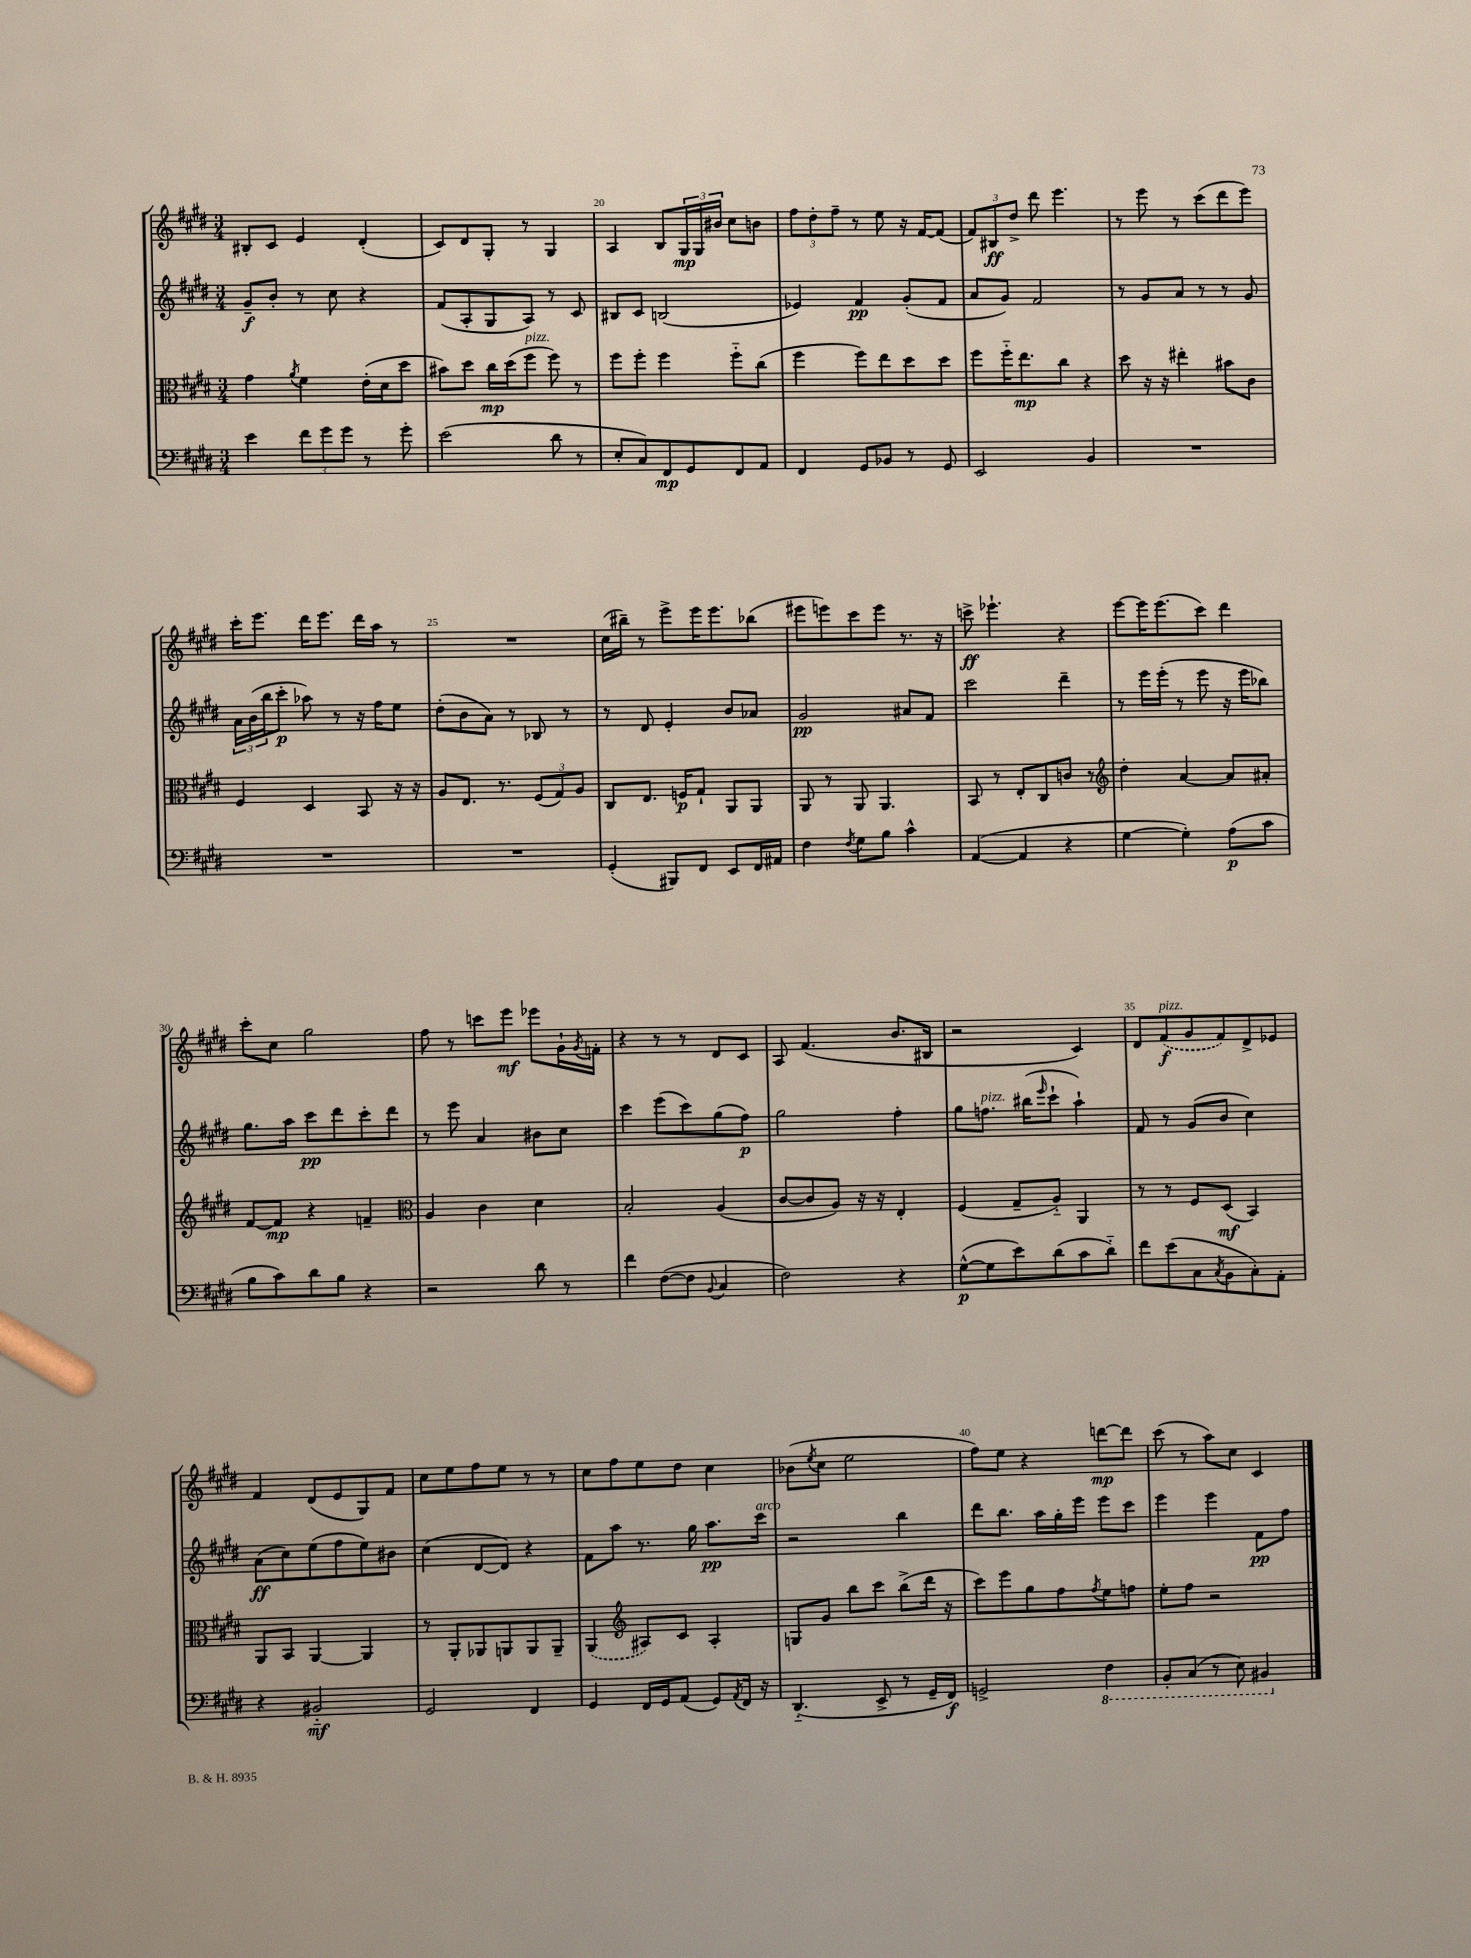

**kern	**dynam	**kern	**dynam	**kern	**dynam	**kern	**dynam
*part4	*part4	*part3	*part3	*part2	*part2	*part1	*part1
*staff4	*staff4	*staff3	*staff3	*staff2	*staff2	*staff1	*staff1
*clefF4	*	*clefC3	*	*clefG2	*	*clefG2	*
*k[f#c#g#d#]	*	*k[f#c#g#d#]	*	*k[f#c#g#d#]	*	*k[f#c#g#d#]	*
*M3/4	*	*M3/4	*	*M3/4	*	*M3/4	*
=18	=18	=18	=18	=18	=18	=18	=18
4e\	.	4g#\	.	8g#~/L	f	8B#X'/L	.
.	.	.	.	8b'/J	.	8c#/J	.
.	.	8qa/	.	.	.	.	.
12f#\L	.	4f#\	.	8r	.	4e/	.
12g#\	.	.	.	.	.	.	.
.	.	.	.	8cc#\	.	.	.
12g#\J	.	.	.	.	.	.	.
8r	.	(16e'\LL	.	4r	.	(4d#'/	.
.	.	16d#\J	.	.	.	.	.
8g#'\	.	8dd#\J	.	.	.	.	.
=19	=19	=19	=19	=19	=19	=19	=19
(2e\	.	8b#X\L)	.	(8f#/L	.	8c#/L)	.
.	.	8dd#\J	.	8A'/	.	8d#/	.
.	.	16cc#\LL	mp	8G#/	.	8G#'/J	.
.	.	(16dd#\J	.	.	.	.	.
!	!	!LO:TX:a:i:t=pizz.	!	!	!	!	!
.	.	8ff#\J	.	8A/J)	.	8r	.
8d#\	.	8ff#\)	.	8r	.	4G#/	.
8r	.	8r	.	8c#/	.	.	.
=20	=20	=20	=20	=20	=20	=20	=20
8E'/L	.	8ff#\L	.	8B#X/L	.	4A/	.
8C#/)	.	8ff#'\J	.	8c#/J	.	.	.
8FF#/	mp	4ff#\	.	(2Bn/	.	8B/L	.
8GG#/	.	.	.	.	.	24G#/L	mp
.	.	.	.	.	.	24G#/	.
.	.	.	.	.	.	24b#X/JJ	.
8FF#/	.	8ff#\L	.	.	.	8cc#\L	.
8AA/J	.	(8cc#\J	.	.	.	8bn\J	.
=21	=21	=21	=21	=21	=21	=21	=21
4FF#/	.	4ff#\	.	4e-X/)	.	12ff#\L	.
.	.	.	.	.	.	12dd#'\	.
.	.	.	.	.	.	12ff#~\J	.
8GG#/L	.	8ff#\L)	.	4f#/	pp	8r	.
8BB-X/J	.	8ee\	.	.	.	8ee\	.
8r	.	8dd#\	.	(8g#'/L	.	16r	.
.	.	.	.	.	.	[16f#/KL	.
8GG#/	.	8dd#\J	.	8f#/J	.	(8f#/J]	.
=22	=22	=22	=22	=22	=22	=22	=22
2EE/	.	8ff#\L	.	8a/L	.	12f#/L)	.
.	.	.	.	.	.	12B#X/	ff
.	.	16ff#\K	.	8g#/J)	.	.	.
.	.	.	.	.	.	12dd#^/J	.
.	.	8.ee\	mp	.	.	.	.
.	.	.	.	2f#/	.	8ddd#\	.
.	.	8cc#\J	.	.	.	4.eee\	.
4BB/	.	4r	.	.	.	.	.
=23	=23	=23	=23	=23	=23	=23	=23
2.r	.	8dd#\	.	8r	.	8r	.
.	.	16r	.	8g#/L	.	8eee\	.
.	.	16r	.	.	.	.	.
.	.	4ee#X'\	.	8a/J	.	8r	.
.	.	.	.	8r	.	(8ccc#\L	.
.	.	8b#X\L	.	8r	.	8ddd#\	.
.	.	8c#\J	.	8g#/	.	8eee\J)	.
!!LO:LB:g=z
=24	=24	=24	=24	=24	=24	=24	=24
2.r	.	4F#/	.	24a\LL	.	16ccc#'\KL	.
.	.	.	.	(24b\	.	.	.
.	.	.	.	.	.	8.eee\J	.
.	.	.	.	24bb\J	.	.	.
.	.	.	.	8ccc#'\J	p	.	.
.	.	4D#/	.	8aa-X\)	.	16ddd#\KL	.
.	.	.	.	.	.	8.eee\J	.
.	.	.	.	8r	.	.	.
.	.	8BB/	.	16r	.	16ddd#\LL	.
.	.	.	.	16ff#\KL	.	16aa\JJ	.
.	.	16r	.	8ee\J	.	8r	.
.	.	16r	.	.	.	.	.
=25	=25	=25	=25	=25	=25	=25	=25
2.r	.	8A/L	.	(8dd#'\L	.	2.r	.
.	.	8.E/J	.	8b\	.	.	.
.	.	.	.	8a\J)	.	.	.
.	.	8.r	.	.	.	.	.
.	.	.	.	8r	.	.	.
.	.	(12F#/L	.	8B-X/	.	.	.
.	.	12G#/)	.	.	.	.	.
.	.	.	.	8r	.	.	.
.	.	12A/J	.	.	.	.	.
=26	=26	=26	=26	=26	=26	=26	=26
(4GG#'/	.	8C#/L	.	8r	.	(16cc#\LL	.
.	.	.	.	.	.	16bb#X~\JJ)	.
.	.	8.E/J	.	8d#/	.	8r	.
8BBB#X/L)	.	.	.	4e'/	.	8eee^\L	.
.	.	16Fn/KL	p	.	.	.	.
8FF#/J	.	8G#`/J	.	.	.	16eee\K	.
.	.	.	.	.	.	8.eee\	.
8EE/L	.	8AA/L	.	8b/L	.	.	.
16FF#/L	.	8AA/J	.	8a-X/J	.	(8bb-X\J	.
16AA#X/JJ	.	.	.	.	.	.	.
=27	=27	=27	=27	=27	=27	=27	=27
4F#\	.	8AA/	.	2g#/	pp	8eee#X\L	.
.	.	8r	.	.	.	8eeen\)	.
8qF#/	.	.	.	.	.	.	.
8G#\L	.	8AA/	.	.	.	8ccc#\	.
8B\J	.	4.AA/	.	.	.	8eee\J	.
4c#^^\	.	.	.	8a#X/L	.	8.r	.
.	.	.	.	8f#/J	.	.	.
.	.	.	.	.	.	16r	.
=28	=28	=28	=28	=28	=28	=28	=28
([4AA/	.	8BB/	.	2ccc#\	.	8cccn^\	ff
.	.	8r	.	.	.	4.eee-X`\	.
4AA/]	.	8E'/L	.	.	.	.	.
.	.	8C#/	.	.	.	.	.
4r	.	8cn/J	.	4ddd#~\	.	4r	.
.	.	8r	.	.	.	.	.
=29	=29	=29	=29	=29	=29	=29	=29
*	*	*clefG2	*	*	*	*	*
[4G#\	.	4dd#'\	.	8r	.	[8eee\L	.
.	.	.	.	16eee\LL	.	16eee\K]	.
.	.	.	.	(16eee'\JJ	.	(8.eee\	.
4G#'\])	.	[4a/	.	8r	.	.	.
.	.	.	.	8eee\	.	8ccc#\J)	.
(8A\L	p	8a/L]	.	16r	.	4ddd#\	.
.	.	.	.	16eee\KL	.	.	.
8c#\J	.	8a#X'/J	.	8bb-X\J)	.	.	.
!!LO:LB:g=z
=30	=30	=30	=30	=30	=30	=30	=30
8B\L	.	[8f#/L	.	8.gg#\L	.	8ccc#'\L	.
8c#\)	.	8f#/J]	mp	.	.	8cc#\J	.
.	.	.	.	16aa\Jk	.	.	.
8d#\	.	4r	.	8ccc#\L	pp	2gg#\	.
8B\J	.	.	.	8ddd#\	.	.	.
4r	.	4fn~/	.	8ccc#'\	.	.	.
.	.	.	.	8ddd#\J	.	.	.
=31	=31	=31	=31	=31	=31	=31	=31
*	*	*clefC3	*	*	*	*	*
2r	.	4A/	.	8r	.	8ff#\	.
.	.	.	.	8eee\	.	8r	.
.	.	4c#\	.	4a/	.	8cccn\L	.
.	.	.	.	.	.	8eee\J	mf
8d#\	.	4d#\	.	8b#X\L	.	8eee-X\L	.
8r	.	.	.	8cc#\J	.	16g#`\L	.
.	.	.	.	.	.	8qg#/	.
.	.	.	.	.	.	16fn'\JJ	.
=32	=32	=32	=32	=32	=32	=32	=32
4f#\	.	2B'/	.	4ccc#\	.	4r	.
([8F#\L	.	.	.	(8eee\L	.	8r	.
8F#\J]	.	.	.	8ccc#\)	.	8r	.
8qqBB/	.	.	.	.	.	.	.
4C#/	.	(4A/	.	(8gg#\	.	8d#/L	.
.	.	.	.	8ff#\J)	p	8c#/J	.
=33	=33	=33	=33	=33	=33	=33	=33
2F#\)	.	[8c#/L	.	2gg#\	.	8A/	.
.	.	8c#/]	.	.	.	(4.f#/	.
.	.	8A/J)	.	.	.	.	.
.	.	16r	.	.	.	.	.
.	.	16r	.	.	.	.	.
4r	.	4E'/	.	4ff#'\	.	8.b/L	.
.	.	.	.	.	.	16B#X/Jk	.
=34	=34	=34	=34	=34	=34	=34	=34
([8G#^^\L	p	(4F#/	.	8gg#\L	.	2r	.
!	!	!	!	!LO:TX:a:i:t=pizz.	!	!	!
8G#\]	.	.	.	8.ffn\J	.	.	.
8e\)	.	8G#~/L	.	.	.	.	.
.	.	.	.	(16bb#X\KL	.	.	.
.	.	.	.	16qqeee/	.	.	.
(8d#\	.	8A/J)	.	8ccc#`\J	.	.	.
8c#\	.	4AA/	.	4aa`\)	.	4c#/)	.
8d#\J)	.	.	.	.	.	.	.
=35	=35	=35	=35	=35	=35	=35	=35
8f#\L	.	8r	.	8f#/	.	8d#/L	.
!	!	!	!	!	!	!LO:TX:a:i:t=pizz.	!
(8e\	.	8r	.	8r	.	(8f#/	f
8C#\	.	8F#/L	.	(8g#/L	.	8g#/	.
8qC#/	.	.	.	.	.	.	.
8BB\	.	(8D#/J	mf	8b/J	.	8f#/)	.
8C#'\)	.	4BB/)	.	4cc#\)	.	8d#^/	.
8AA'\J	.	.	.	.	.	8e-X/J	.
!!LO:LB:g=z
=36	=36	=36	=36	=36	=36	=36	=36
4r	.	8AA/L	.	(8a\L	ff	4f#/	.
.	.	8BB/J	.	8cc#\)	.	.	.
2BB#X/	mf	[4AA/	.	(8ee\	.	(8d#/L	.
.	.	.	.	8ff#\	.	8e/	.
.	.	4AA/]	.	8ee\)	.	8G#/)	.
.	.	.	.	8b#X\J	.	8f#/J	.
=37	=37	=37	=37	=37	=37	=37	=37
2GG#/	.	8r	.	(4cc#\	.	8cc#\L	.
.	.	8AA'/L	.	.	.	8ee\	.
.	.	8AA-X/	.	[8d#/L	.	8ff#\	.
.	.	8AAn/	.	8d#/J])	.	8ee\J	.
4FF#/	.	8AA/	.	4r	.	8r	.
.	.	8AA~/J	.	.	.	8r	.
=38	=38	=38	=38	=38	=38	=38	=38
4GG#/	.	(4AA/	.	8f#\L	.	8cc#\L	.
.	.	.	.	8aa\J	.	8ff#\	.
*	*	*clefG2	*	*	*	*	*
16FF#/LL	.	8A#X/L)	.	8.r	.	8ee\	.
16GG#/J	.	.	.	.	.	.	.
(8AA/J	.	8c#/J	.	.	.	8dd#\J	.
.	.	.	.	16gg#\	.	.	.
8GG#/L)	.	4A#'/	.	8.aa\L	pp	4cc#\	.
8qAA/	.	.	.	.	.	.	.
16FF#/Jk	.	.	.	.	.	.	.
!	!	!	!	!LO:TX:a:i:t=arco	!	!	!
16r	.	.	.	16ccc#\Jk	.	.	.
=39	=39	=39	=39	=39	=39	=39	=39
(4.DD#/	.	8Gn/L	.	2r	.	(8b-X\L	.
.	.	.	.	.	.	8qee/	.
.	.	8g#/J	.	.	.	8cc#\J	.
.	.	8bb\L	.	.	.	2ee\	.
8EE^/	.	8ccc#\J	.	.	.	.	.
8r	.	(8bb^\L	.	4bb\	.	.	.
16GG#~/LL	.	16ddd#\Jk	.	.	.	.	.
16FF#/JJ)	f	16r	.	.	.	.	.
=40	=40	=40	=40	=40	=40	=40	=40
2GGn^/	.	8ccc#\L)	.	8ddd#\L	.	8ff#\L)	.
.	.	8eee\	.	8.bb\J	.	8ee\J	.
.	.	8gg#\	.	.	.	4r	.
.	.	.	.	16aa\LL	.	.	.
.	.	8ff#\	.	16gg#'\	.	.	.
.	.	.	.	16eee\JJ	.	.	.
.	.	8qff#/	.	.	.	.	.
*8ba	*	*	*	*	*	*	*
4FF#\	.	8ee\	.	8eee\L	.	[8dddn\L	mp
.	.	8ffn\J	.	8ccc#\J	.	8ddd\J]	.
=41	=41	=41	=41	=41	=41	=41	=41
8BBB'/L	.	8ee'\L	.	4eee\	.	(8ccc#\	.
(8CC#/J	.	8ff#\J	.	.	.	8r	.
8r	.	2r	.	4eee\	.	8aa\L)	.
8EE\)	.	.	.	.	.	8cc#\J	.
4BBB#X/	.	.	.	8f#\L	pp	4c#/	.
.	.	.	.	8ff#\J	.	.	.
*X8ba	*	*	*	*	*	*	*
==	==	==	==	==	==	==	==
*-	*-	*-	*-	*-	*-	*-	*-
